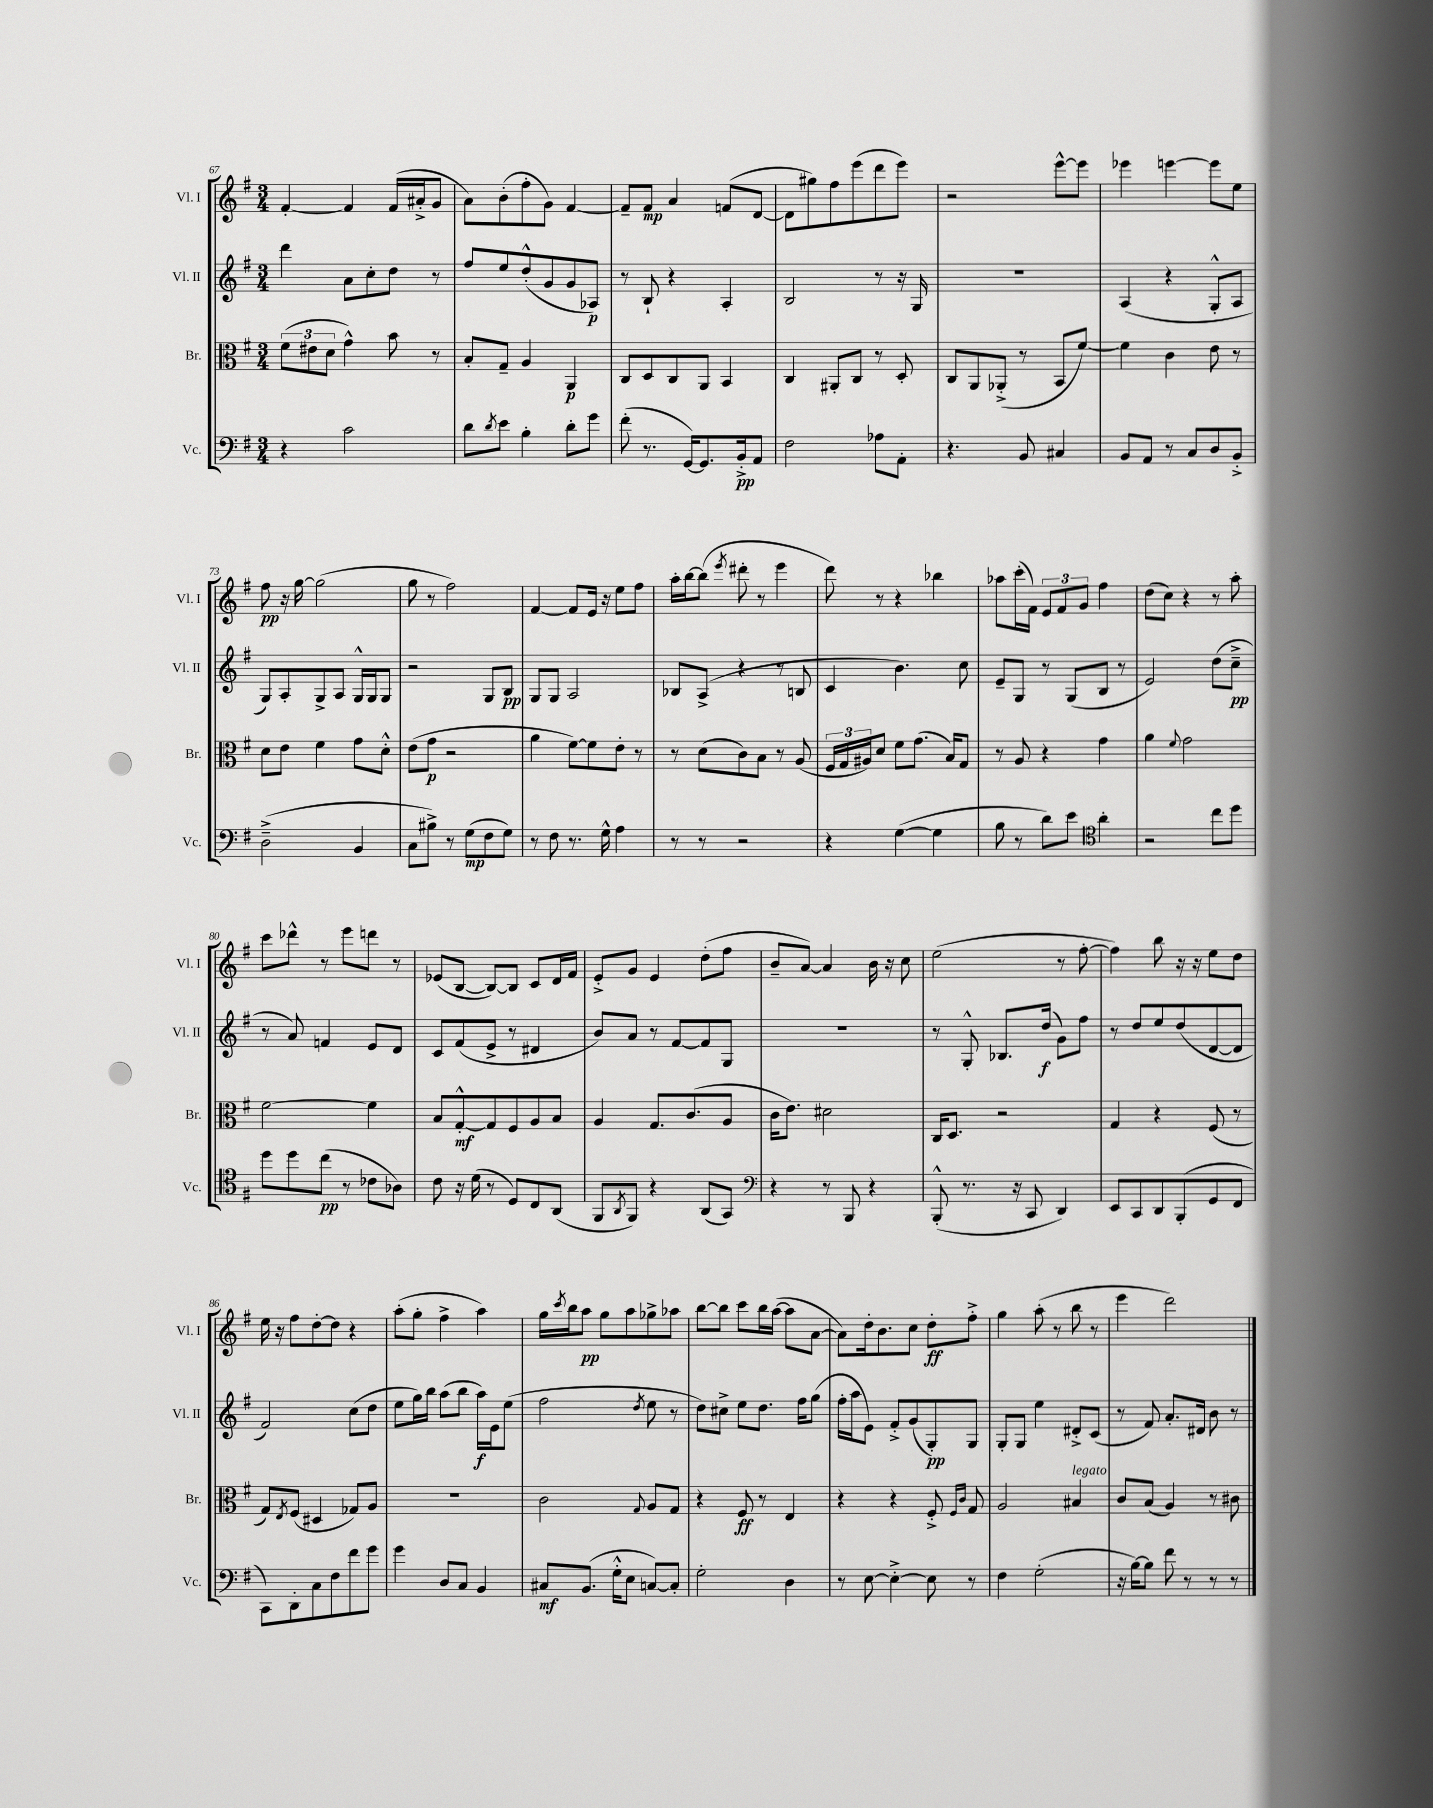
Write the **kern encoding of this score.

**kern	**kern	**kern	**kern
*staff4	*staff3	*staff2	*staff1
*clefF4	*clefC3	*clefG2	*clefG2
*k[f#]	*k[f#]	*k[f#]	*k[f#]
*M3/4	*M3/4	*M3/4	*M3/4
4r	(12f#\L	4ddd\	[4f#'/
.	12e#\	.	.
.	12d\J	.	.
2c\	4g^^\)	8a\L	4f#/]
.	.	8cc'\	.
.	8b\	8dd\J	(16f#/LL
.	.	.	16a#'^/J
.	8r	8r	8g/J
=	=	=	=
8d\L	8B'/L	8ff#/L	8a\L)
8qd/	.	.	.
8e\J	8G~/J	8ee/	(8b'\
4B'\	4A/	(8dd'^^/	8ff#'\
.	.	8g/	8g\J)
8d'\L	4AA/	8g/	[4f#/
8g\J	.	8A-/J)	.
=	=	=	=
(8f#'\	8C/L	8r	8f#~/]L
8.r	8D/	8B`/	8f#/J
.	8C/	4r	4a/
[16GG/LK)	.	.	.
8.GG/]	8AA/J	.	.
.	4BB/	4A'/	(8f/L
16BB'^/k	.	.	.
8AA/J	.	.	[8d/J
=	=	=	=
2F#\	4C/	2B/	8d\]L
.	.	.	8gg#\)
.	8AA#'/L	.	8ff#\
.	8C/J	.	(8eee\
8A-\L	8r	8r	8ddd\
8AA'\J	8D'/	16r	8eee\J)
.	.	16G/	.
=	=	=	=
4.r	8C/L	2.r	2r
.	8AA/	.	.
.	(8AA-'^/J	.	.
8BB/	8r	.	.
4C#/	8BB/L	.	[8eee^^\L
.	[8f#/J)	.	8eee\]J
=	=	=	=
8BB/L	4f#\]	(4A/	4eee-\
8AA/J	.	.	.
8r	4c\	4r	[4eee\
8C/L	.	.	.
8D/	8e\	8G'^^/L	8eee\]L
8BB'^/J	8r	8A/J	8ee\J
=	=	=	=
(2D~^\	8d\L	8G/L)	8ff#\
.	8e\J	8A'/	16r
.	.	.	[16gg\
.	4f#\	8G^/	(2gg\]
.	.	8A/J	.
4BB/	8g\L	16G^^/LL	.
.	.	16G/J	.
.	8d'^^\J	8G/J	.
=	=	=	=
8C\L	(8e\L	2r	8gg\
8B#^\J)	8g\J	.	8r
8r	2r	.	2ff#\)
(8G\L	.	.	.
8F#\	.	8G/L	.
8G\J)	.	8B/J	.
=	=	=	=
8r	4a\	8G/L	[4f#/
8F#\	.	8G/J	.
8.r	[8f#\L)	2A/	8f#/]L
.	8f#\]	.	16e/Jk
16G^^\	.	.	16r
4A\	8e'\J	.	8ee\L
.	8r	.	8ff#\J
=	=	=	=
8r	8r	8B-/L	16aa'\LL
.	.	.	[16bb\J
8r	(8d\L	(8A^/J	(8bb\]J
.	.	.	8qeee/
2r	8c\)	4r	8ddd#'\
.	8B\J	.	8r
.	8r	8r	4eee\
.	(8A/	8B/	.
=	=	=	=
4r	24F#/LL	4c/	8ddd\)
.	24G/	.	.
.	24A#/J)	.	.
.	8d/J	.	8r
([4G\	8f#\L	4.b\)	4r
.	(8.g\J	.	.
4G\]	.	.	4bb-\
.	16B/LK)	.	.
.	8G/J	8cc\	.
=	=	=	=
8B\	8r	8e~/L	8aa-\L
8r	8A/	8G/J	(16ccc'\L
.	.	.	16f#\JJ)
8d\L)	4r	8r	12e/L
.	.	.	12f#/
8e\J	.	(8G/L	.
.	.	.	12g/J
*clefC4	*	*	*
4a'\	4g\	8B/J	4ff#\
.	.	8r	.
=	=	=	=
2r	4a\	2e/)	(8dd\L
.	.	.	8cc\J)
.	8qqf#/	.	.
.	2g\	.	4r
8cc\L	.	(8dd\L	8r
8dd\J	.	8cc~^\J	8aa'\
=	=	=	=
8dd\L	[2f#\	8r	8ccc\L
8dd\	.	8a/)	8ddd-^^\J
(8cc\J	.	4f/	8r
8r	.	.	8eee\L
8c-\L	4f#\]	8e/L	8ddd\J
8A-\J)	.	8d/J	8r
=	=	=	=
8c\	8B/L	8c/L	(8e-/L
16r	[8G'^^/	(8f#/	[8B/J
(16d\	.	.	.
8r	8G/]	8e^/J	8B/_L)
8D/L)	8F#/	8r	8B/]J
8C/	8A/	4d#/	8c/L
(8AA/J	8B/J	.	16d/L
.	.	.	16f#/JJ
=	=	=	=
8FF#/L	4A/	8b/L)	8e'^/L
8qAA/	.	.	.
8FF#/J)	.	8a/J	8g/J
4r	8.G/L	8r	4e/
.	.	[8f#/L	.
.	(8.c/	.	.
(8AA/L	.	8f#/]	(8dd'\L
8GG/J)	8A/J	8G/J	8ff#\J
=	=	=	=
*clefF4	*	*	*
4r	16c\LK	2.r	8b~/L
.	8.e\J)	.	.
.	.	.	[8a/J)
8r	2d#\	.	4a/]
8BBB/	.	.	.
4r	.	.	16b\
.	.	.	16r
.	.	.	8cc\
=	=	=	=
(8BBB'^^/	16C/LK	8r	(2ee\
.	8.D/J	.	.
8.r	.	8G'^^/	.
.	2r	8.B-/L	.
16r	.	.	.
8CC/	.	.	.
.	.	(16dd/Jk	.
4DD/)	.	8g\L)	8r
.	.	8ff#\J	[8ff#'\
=	=	=	=
8EE/L	4G/	8r	4ff#\])
8CC/	.	8dd/L	.
8DD/	4r	8ee/	8bb\
(8BBB'/	.	(8dd/	16r
.	.	.	16r
8GG/	(8F#/	[8d/	8ee\L
8FF#/J	8r	8d/]J	8dd\J
=	=	=	=
8CC\L)	8G/L)	2f#/)	16ee\
.	.	.	16r
.	8qE/	.	.
8DD'\	(8F#/J	.	8ff#\L
8C\	4D#/	.	[8dd'\
8F#\	.	.	8dd\]J
8f#\	8G-/L)	(8cc\L	4r
8g\J	8A/J	8dd\J	.
=	=	=	=
4g\	2.r	8ee\L	(8aa'\L
.	.	16gg\L)	8gg'\J
.	.	16bb\JJ	.
8D/L	.	(8aa\L	4ff#^\
8C/J	.	8bb\J	.
4BB/	.	16aa\LL)	4aa\)
.	.	16e\J	.
.	.	(8ee\J	.
=	=	=	=
8C#/L	2c\	2ff#\	16gg\LL
.	.	.	8qccc/
.	.	.	16bb\J
(8.BB/J	.	.	8aa\J
.	.	.	8gg\L
16G'^^\LK	.	.	.
8E\J	.	.	8aa\
.	8qqG/	8qdd/	.
[8C/L)	8A/L	8ee\	8gg-^\
8C'/]J	8G/J	8r	8aa-\J
=	=	=	=
2G'\	4r	8dd\L)	[8bb\L
.	.	8cc#^\J	8bb\]J
.	8F#/	8ee\L	8ccc\L
.	8r	8.dd\J	16bb\L
.	.	.	([16aa\JJ
4D\	4E/	.	8aa\]L
.	.	16ff#\LK	.
.	.	(8gg\J	[8a\J
=	=	=	=
8r	4r	16ff#'\LL	8a\]L)
.	.	16aa\J	.
[8E\	.	8e\J)	16dd'\k
.	.	.	8.b\
4E'^\_	4r	8f#'^/L	.
.	.	(8g/	8cc\J
8E\]	8F#'^/	8G'/)	8dd'\L
.	16qqF#/LL	.	.
.	16qqc/JJ	.	.
8r	8G/	8G/J	8ff#'^\J
=	=	=	=
4F#\	2A/	8G'/L	4gg\
.	.	8G/J	.
(2G'\	.	4ee\	(8aa'\
.	.	.	8r
.	4B#/	8d#'^/L	8bb\
.	.	(8c/J	8r
=	=	=	=
16r	8c/L	8r	4eee\
[16B\LK)	.	.	.
8B\]J	(8B/J	8f#/)	.
8f#\	4A/)	8.a'/L	2ddd\)
8r	.	.	.
.	.	16d#/Jk	.
8r	8r	8b\	.
8r	8c#\	8r	.
==	==	==	==
*-	*-	*-	*-
